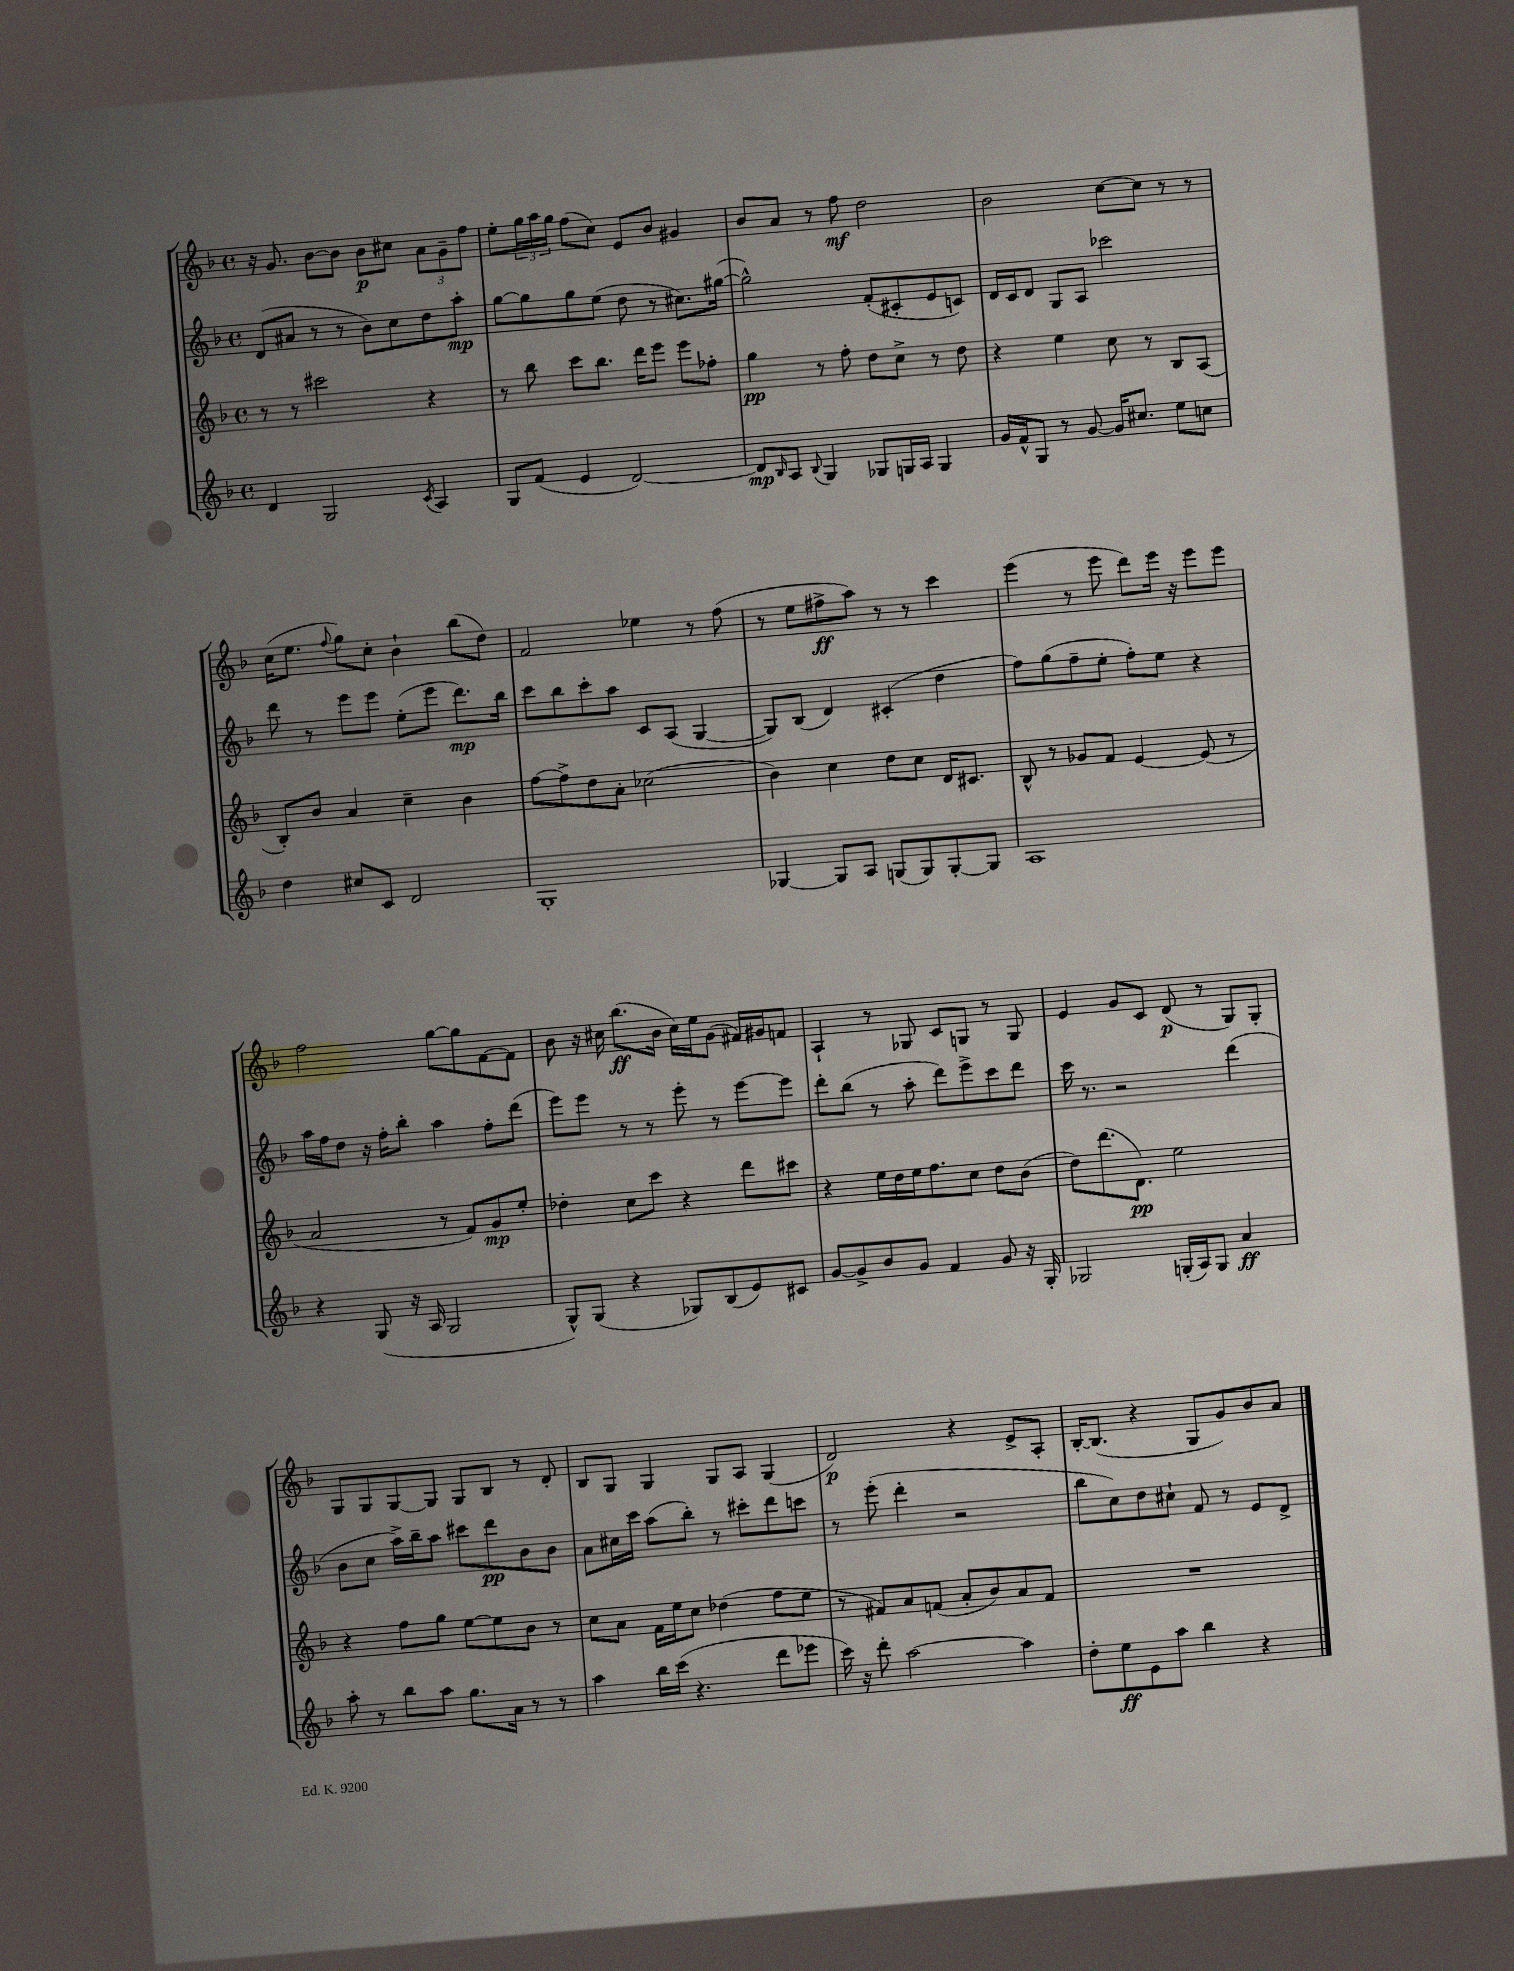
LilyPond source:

<<
\new StaffGroup <<
\new Staff = "s0" {
    \clef treble \key f \major \defaultTimeSignature \time 4/4
    r16 g'8. bes'8~ bes'8 bes'8\p cis''8 \tuplet 3/2 { a'8 g'8-- f''8 } |
    e''8-. \tuplet 3/2 { g''16 a''16 g''16 } f''8( c''8) e'8 bes'8 gis'4 |
    bes'8 a'8 r8 f''8\mf d''2 |
    bes'2 c''8~ c''8 r8 r8 |
    c''16( e''8. \appoggiatura { f''8 } g''8) c''8-. bes'4-! bes''8( d''8) |
    f'2 ees''4 r8 f''8( |
    r8 e''8 fis''8->\ff a''8) r8 r8 c'''4 |
    e'''4( r8 e'''8 d'''8) e'''16 r16 e'''8 e'''8 |
    f''2 g''8~ g''8 f'8~ f'8 |
    bes'8 r16 cis''16 bes''8.\ff( bes'16 cis''16) e''16 g'8( fis'16) gis'16 f'8 |
    a4-! r8 ges8 c'8 g8 r8 g8 |
    e'4 g'8 c'8 d'8\p( r8 g8) g8-. |
    g8 g8 g8~ g8 g8 bes8 r8 d'8-. |
    bes8 g8 g4 g8 a8 g4( |
    d'2\p) r4 e'8-> a8-. |
    bes16~-. bes8.( r4 g8 g'8) bes'8 a'8 \bar "|." |
}
\new Staff = "s1" {
    \clef treble \key f \major \defaultTimeSignature \time 4/4
    d'8( ais'8 r8 r8 bes'8) c''8 d''8 a''8-.\mp |
    g''8~ g''8 g''8 e''8( d''8 r8 cis''8.) gis''16~( |
    gis''2-^) f'8-.( cis'8-. e'8 c'8) |
    d'16 c'16 d'8 g8 a8 ces'''2 |
    d'''8 r8 e'''8 e'''8 e''8-.( e'''8 d'''8.\mp) bes''16 |
    c'''8 bes''8 c'''8-. a''8 c'8 a8( g4~ |
    g8) bes8( d'4) cis'4-.( d''4 |
    f''8) g''8( f''8-- e''8-. f''8-.) e''8 r4 |
    a''16 f''16 d''8 r16 f''16-. bes''8-. a''4 f''8-. d'''8( |
    e'''8) e'''8 r8 r8 e'''8-. r8 e'''8~ e'''8 |
    d'''8-. bes''8( r8 a''8-. d'''8) e'''8-> c'''8 d'''8 |
    c'''16 r8. r2 d'''4( |
    bes'8 c''8 a''16->) bes''16-- a''8 cis'''8 d'''8\pp bes'8 bes'8 |
    a'8 cis''16 c'''16 a''8( bes''8-.) r8 cis'''8-. d'''8 c'''8 |
    r8 e'''8-.( d'''4-. r2 |
    bes''8 c''8) d''8 cis''8-! f'8 r8 e'8 d'8-> \bar "|." |
}
\new Staff = "s2" {
    \clef treble \key f \major \defaultTimeSignature \time 4/4
    r8 r8 cis'''2 r4 |
    r8 bes''8 c'''8 bes''8. d'''16 e'''8 e'''8 fes''8-. |
    g''4\pp r8 f''8-. d''8 c''8-> r8 d''8 |
    r4 e''4 c''8 r8 bes8 a8( |
    bes8-.) bes'8 a'4 c''4-- bes'4 |
    f''8~ f''8-> d''8 a'8-. ces''2( |
    bes'4) c''4 d''8 c''8 d'16 cis'8. |
    bes8-^ r8 ges'8 f'8 e'4~ e'8( r8 |
    a'2 r8 f'8) g'8\mp e''8-. |
    des''4-. c''8 c'''8 r4 d'''8 cis'''8 |
    r4 e''16 d''16 e''16 f''8. c''8 d''8 bes'8( |
    d''8) d'''8.( d'8.\pp) e''2 |
    r4 f''8 g''8 e''8~ e''8 bes'8 r8 |
    c''8 a'8 f'16 e''16 c''8 des''4( f''8 e''8 |
    r8 fis'8) a'8 f'8( a'8-. bes'8) a'8 f'8 |
    R1 \bar "|." |
}
\new Staff = "s3" {
    \clef treble \key f \major \defaultTimeSignature \time 4/4
    d'4 g2 \acciaccatura { c'8 } a4 |
    g8 f'8( e'4 d'2~) |
    d'8\mp \grace { bes16 } a8 \appoggiatura { bes8 } g4 ges8 g16 a16 g4 |
    g'16 f'16-^ g8 r8 g'8~ g'16 cis''8. e''8 c''8 |
    d''4 cis''8 c'8 d'2 |
    g1-. |
    ges4~ ges8 a8 g8( g8) g8~-. g8 |
    a1 |
    r4 g8( r16 a16 g2 |
    g8-^) g8( r4 ges8) bes8( e'8) cis'8 |
    g'8~ g'8-> bes'8 g'8 f'4 g'8 r16 g16-. |
    ges2 g16-.( a16) g8 a'4\ff |
    a''8-. r8 bes''8 a''8 g''8. a'16 r8 r8 |
    a''4 bes''16 c'''16( r4. d'''8 ees'''8 |
    c'''16) r16 d'''8-. a''2~ a''4 |
    d''8-. e''8\ff e'8 a''8 bes''4 r4 \bar "|." |
}
>>
>>
\layout { \context { \Score \remove "Bar_number_engraver" } }
